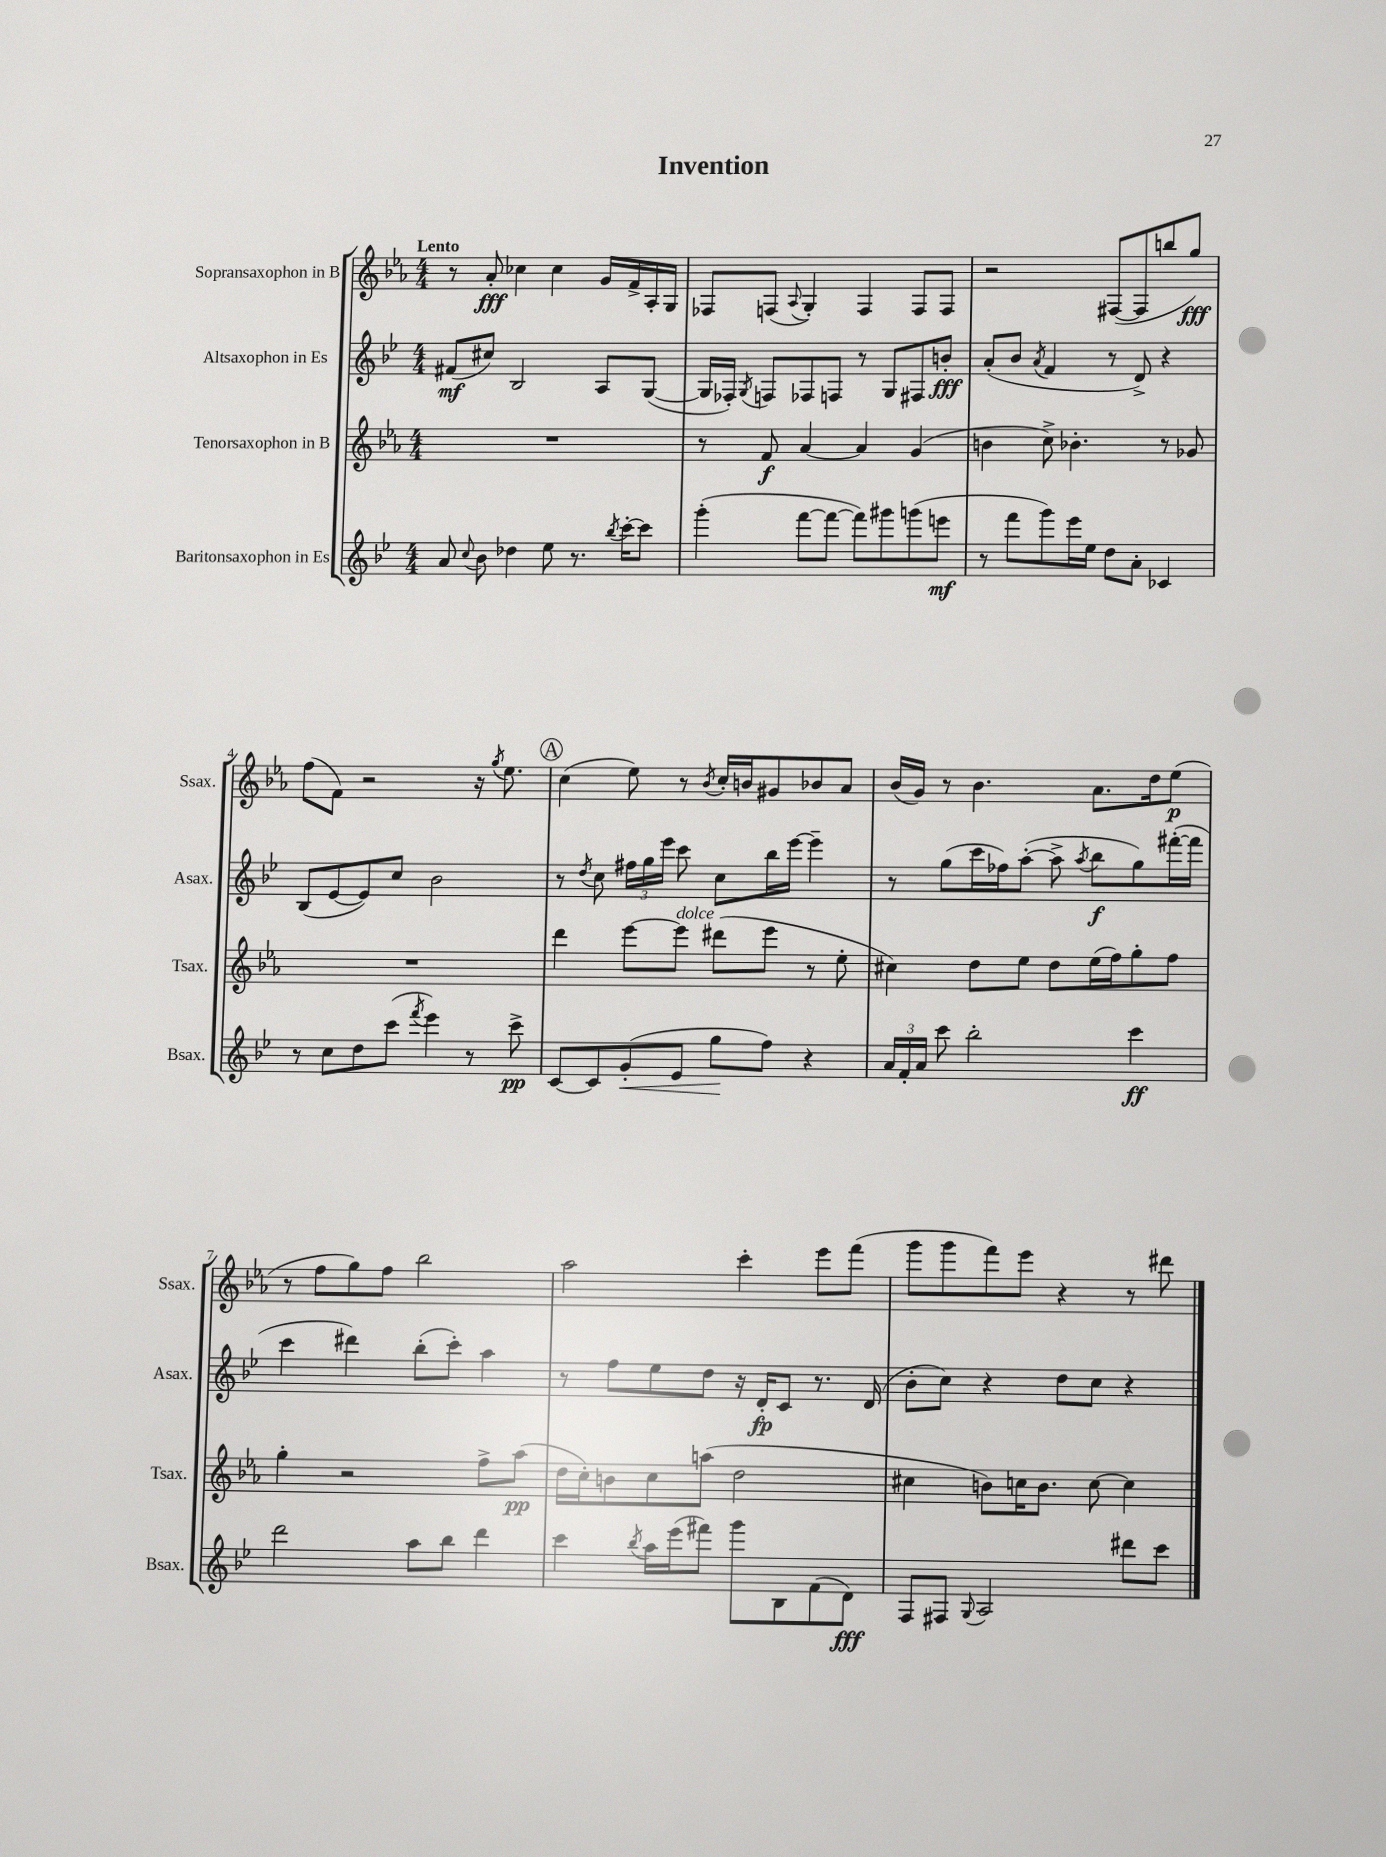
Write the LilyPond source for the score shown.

\header { title = "Invention" }
<<
\new StaffGroup <<
\new Staff = "s0" \with { instrumentName = "Sopransaxophon in B" shortInstrumentName = "Ssax." } {
    \clef treble \key ees \major \numericTimeSignature \time 4/4 \tempo "Lento"
    \autoBeamOff r8 aes'8-.\fff ces''4 ces''4 g'16[ f'16-> aes16-. g16] |
    fes8[ f8]( \appoggiatura { aes8 } g4-.) f4 f8[ f8] |
    r2 fis8[~( fis8 b''8 g''8]\fff) |
    f''8[( f'8]) r2 r16 \acciaccatura { g''8 } ees''8. |
    \mark \markup { \circle "A" } c''4( ees''8) r8 \acciaccatura { bes'8 } c''16[-. b'16 gis'8 bes'8 aes'8] |
    bes'16[( g'16]) r8 bes'4. aes'8.[ d''16 ees''8]\p( |
    r8 f''8[ g''8) f''8] bes''2 |
    aes''2 c'''4-. ees'''8[ f'''8]( |
    g'''8[ g'''8 f'''8) ees'''8] r4 r8 dis'''8 \bar "|." |
}
\new Staff = "s1" \with { instrumentName = "Altsaxophon in Es" shortInstrumentName = "Asax." } {
    \clef treble \key bes \major \numericTimeSignature \time 4/4
    \autoBeamOff fis'8[\mf( cis''8]) bes2 a8[ g8]~( |
    g16[ fes16]-.) \acciaccatura { g8 } f8[ fes8 f8] r8 g8[ fis8 b'8]-.\fff |
    a'8[-.( bes'8] \acciaccatura { a'8 } f'4 r8 d'8->) r4 |
    bes8[( ees'8~ ees'8) c''8] bes'2 |
    \mark \markup { \circle "A" } r8 \acciaccatura { d''8 } c''8 \tuplet 3/2 { fis''16[ g''16 ees'''16] } c'''8 c''8[ bes''16 ees'''16]~ ees'''4-- |
    r8 g''8[( c'''16 fes''16) a''8]~-.( a''8-> \acciaccatura { a''8 } bes''8[\f g''8) fis'''16~-.( fis'''16] |
    c'''4 dis'''4) bes''8[-.( c'''8]-.) a''4 |
    r8 f''8[ ees''8 d''8] r16 d'16[-.\fp c'8] r8. d'16( |
    bes'8[-. c''8]) r4 d''8[ c''8] r4 \bar "|." |
}
\new Staff = "s2" \with { instrumentName = "Tenorsaxophon in B" shortInstrumentName = "Tsax." } {
    \clef treble \key ees \major \numericTimeSignature \time 4/4
    \autoBeamOff R1 |
    r8 f'8\f aes'4~ aes'4 g'4( |
    b'4 c''8->) bes'4.-. r8 ges'8 |
    R1 |
    \mark \markup { \circle "A" } d'''4 ees'''8[~ ees'''8]^\markup { \italic "dolce" } dis'''8[( ees'''8] r8 ees''8-. |
    cis''4) d''8[ ees''8] d''8[ ees''16( f''16) g''8-. f''8] |
    g''4-. r2 f''8[-> aes''8]\pp( |
    d''16[ c''16-.) b'8 c''8 a''8]( d''2 |
    cis''4 b'8[) c''16 b'8.] c''8~ c''4 \bar "|." |
}
\new Staff = "s3" \with { instrumentName = "Baritonsaxophon in Es" shortInstrumentName = "Bsax." } {
    \clef treble \key bes \major \numericTimeSignature \time 4/4
    \autoBeamOff a'8 \appoggiatura { c''8 } bes'8 des''4 ees''8 r8. \acciaccatura { bes''8 } c'''16[~-. c'''8] |
    g'''4-.( f'''8[~ f'''8]~ f'''8[) gis'''8 g'''8( e'''8]\mf |
    r8 f'''8[ g'''8) ees'''16 ees''16] d''8[ a'8]-. ces'4 |
    r8 c''8[ d''8 c'''8]( \acciaccatura { f'''8 } ees'''4) r8 c'''8->\pp |
    \mark \markup { \circle "A" } c'8[~ c'8 g'8-.\<( ees'8] g''8[\! f''8]) r4 |
    \tuplet 3/2 { a'16[ f'16-. a'16] } c'''8 bes''2-. c'''4\ff |
    d'''2 a''8[ bes''8] d'''4 |
    c'''4 \acciaccatura { bes''8 } a''16[ ees'''16( fis'''8]) g'''8[ bes8 f'8( d'8]\fff) |
    f8[ fis8] \appoggiatura { g8 } a2 dis'''8[ c'''8] \bar "|." |
}
>>
>>
